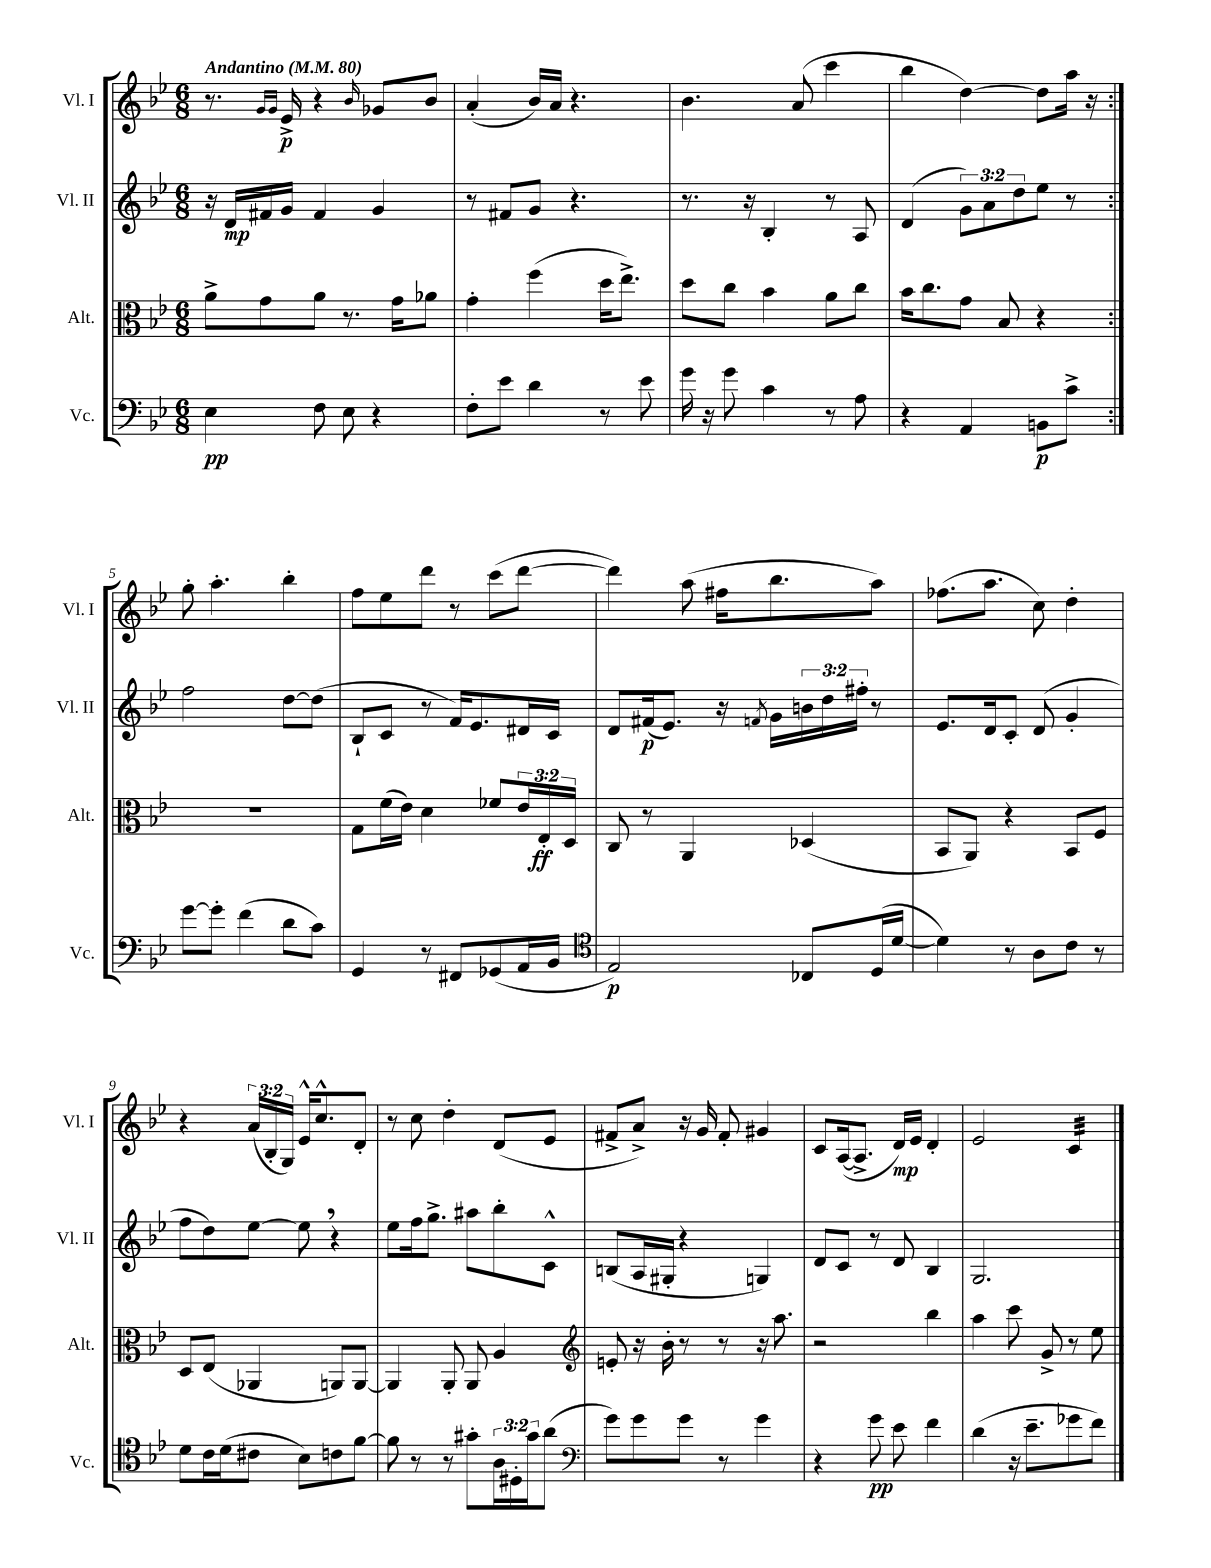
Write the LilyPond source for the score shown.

<<
\new StaffGroup <<
\new Staff = "s0" \with { instrumentName = "Vl. I" shortInstrumentName = "Vl. I" } {
    \clef treble \key bes \major \numericTimeSignature \time 6/8 \override Staff.TupletNumber.text = #tuplet-number::calc-fraction-text \tempo "Andantino" 4 = 80
    \repeat volta 2 { r8. \grace { g'16 g'16 } ees'16->\p r4 \grace { bes'16 } ges'8 bes'8 |
    a'4-.( bes'16) a'16 r4. |
    bes'4. a'8( c'''4 |
    bes''4 d''4~) d''8 a''16 r16 | }
    g''8-. a''4.-. bes''4-. |
    f''8 ees''8 d'''8 r8 c'''8( d'''8~ |
    d'''4) a''8( fis''16 bes''8. a''8) |
    fes''8.( a''8. c''8) d''4-. |
    r4 \tuplet 3/2 { a'16( bes16-. g16) } ees'16-^ c''8.-^ d'8-. |
    r8 c''8 d''4-. d'8( ees'8 |
    fis'8-> a'8->) r16 g'16 fis'8-. gis'4 |
    c'8 a16~( a8.-> d'16\mp) ees'16 d'4-. |
    ees'2 c'4:32 \bar "|." |
}
\new Staff = "s1" \with { instrumentName = "Vl. II" shortInstrumentName = "Vl. II" } {
    \clef treble \key bes \major \numericTimeSignature \time 6/8 \override Staff.TupletNumber.text = #tuplet-number::calc-fraction-text
    \repeat volta 2 { r16 d'16\mp fis'16 g'16 fis'4 g'4 |
    r8 fis'8 g'8 r4. |
    r8. r16 bes4-. r8 a8 |
    d'4( \tuplet 3/2 { g'8) a'8 d''8 } ees''8 r8 | }
    f''2 d''8~ d''8( |
    bes8-! c'8 r8 f'16) ees'8. dis'16 c'16 |
    d'8 fis'16\p( ees'8.) r16 \acciaccatura { f'8 } g'16 \tuplet 3/2 { b'16 d''16 fis''16-. } r8 |
    ees'8. d'16 c'8-. d'8( g'4-. |
    f''8 d''8) ees''8~ ees''8 \breathe r4 |
    ees''8 f''16 g''8.-> ais''8 bes''8-. c'8-^ |
    b8( a16 gis16-. r4 g4) |
    d'8 c'8 r8 d'8 bes4 |
    g2. \bar "|." |
}
\new Staff = "s2" \with { instrumentName = "Alt." shortInstrumentName = "Alt." } {
    \clef alto \key bes \major \numericTimeSignature \time 6/8 \override Staff.TupletNumber.text = #tuplet-number::calc-fraction-text
    \repeat volta 2 { a'8-> g'8 a'8 r8. g'16 aes'8 |
    g'4-. f''4( d''16 ees''8.->) |
    d''8 c''8 bes'4 a'8 c''8 |
    bes'16 c''8. g'8 bes8 r4 | }
    R2. |
    g8 f'16( ees'16) d'4 fes'8 \tuplet 3/2 { ees'16 ees16-.\ff d16 } |
    c8 r8 a,4 des4( |
    bes,8 a,8) r4 bes,8 f8 |
    d8 ees8( aes,4 a,8) a,8~ |
    a,4 a,8-. a,8 a4 |
    \clef treble e'8-. r16 bes'16-. r8 r8 r16 a''8. |
    r2 bes''4 |
    a''4 c'''8 g'8-> r8 ees''8 \bar "|." |
}
\new Staff = "s3" \with { instrumentName = "Vc." shortInstrumentName = "Vc." } {
    \clef bass \key bes \major \numericTimeSignature \time 6/8 \override Staff.TupletNumber.text = #tuplet-number::calc-fraction-text
    \repeat volta 2 { ees4\pp f8 ees8 r4 |
    f8-. ees'8 d'4 r8 ees'8 |
    g'16 r16 g'8 c'4 r8 a8 |
    r4 a,4 b,8\p c'8-> | }
    g'8~ g'8-. f'4( d'8 c'8) |
    g,4 r8 fis,8 ges,8( a,16 bes,16 |
    \clef tenor ees2\p) ces8 d16( d'16~ |
    d'4) r8 a8 c'8 r8 |
    d'8 c'16 d'16( cis'8 bes8) c'8 f'8~ |
    f'8 r8 r8 gis'8-. \tuplet 3/2 { a16 dis16-. gis'16 } a'8( |
    \clef bass g'8) g'8 g'8 r8 g'4 |
    r4 g'8\pp ees'8 f'4 |
    d'4( r16 ees'8.-- ges'8 f'8) \bar "|." |
}
>>
>>
